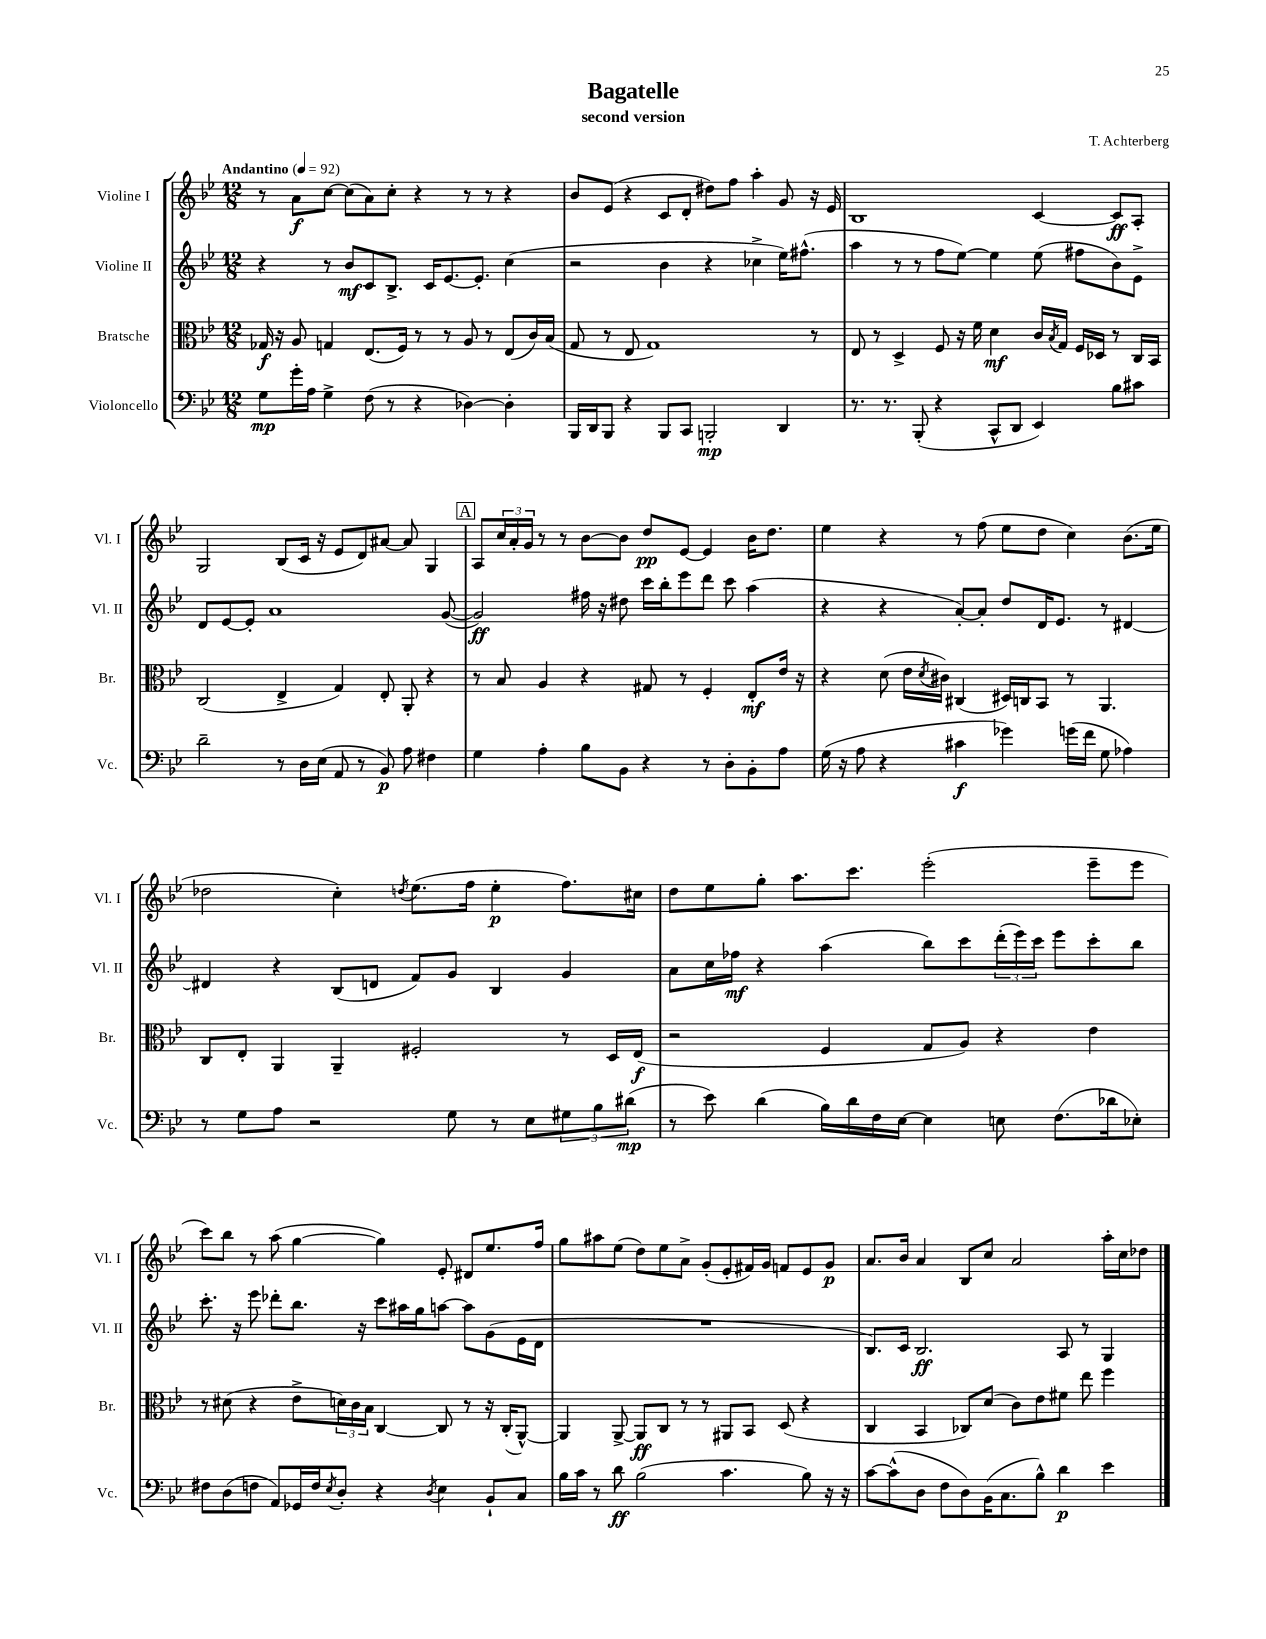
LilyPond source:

\header { title = "Bagatelle" composer = "T. Achterberg" subtitle = "second version" }
<<
\new StaffGroup <<
\new Staff = "s0" \with { instrumentName = "Violine I" shortInstrumentName = "Vl. I" } {
    \clef treble \key bes \major \numericTimeSignature \time 12/8 \tempo "Andantino" 4 = 92
    r8 a'8\f c''8~ c''8( a'8) c''8-. r4 r8 r8 r4 |
    bes'8 ees'8( r4 c'8 d'8-. dis''8) f''8 a''4-. g'8 r16 ees'16 |
    bes1 c'4~ c'8\ff a8-. |
    g2 bes8( c'16 r16 ees'8 d'8) ais'8~ ais'8 g4 |
    \mark \markup { \box "A" } a8 \tuplet 3/2 { c''16 a'16-. g'16 } r8 r8 bes'8~ bes'8 d''8\pp ees'8~ ees'4 bes'16 d''8. |
    ees''4 r4 r8 f''8( ees''8 d''8 c''4) bes'8.( ees''16 |
    des''2 c''4-.) \acciaccatura { d''8 } ees''8.( f''16 ees''4-.\p f''8.) cis''16 |
    d''8 ees''8 g''8-. a''8. c'''8. ees'''2-.( ees'''8-- ees'''8 |
    c'''8) bes''8 r8 a''8( g''4~ g''4) ees'8-. dis'8 ees''8. f''16 |
    g''8 ais''8 ees''8( d''8) ees''8 a'8-> g'8-.( ees'8-. fis'16) g'16 f'8 ees'8 g'8\p |
    a'8. bes'16 a'4 bes8 c''8 a'2 a''16-. c''16 des''8 \bar "|." |
}
\new Staff = "s1" \with { instrumentName = "Violine II" shortInstrumentName = "Vl. II" } {
    \clef treble \key bes \major \numericTimeSignature \time 12/8
    r4 r8 bes'8\mf c'8 bes8.-> c'16 ees'8.~ ees'8.-. c''4( |
    r2 bes'4 r4 ces''4-> ees''16) fis''8.-^( |
    a''4 r8 r8 f''8 ees''8~) ees''4 ees''8( fis''8 bes'8) ees'8-> |
    d'8 ees'8~ ees'8-. a'1 g'8~( |
    \mark \markup { \box "A" } g'2\ff) fis''16 r16 dis''8 c'''16 bes''16-. ees'''8 d'''8 c'''8 a''4( |
    r4 r4 a'8~-.) a'8-. d''8 d'16 ees'8. r8 dis'4~ |
    dis'4 r4 bes8( d'8 f'8) g'8 bes4 g'4 |
    a'8 c''16 fes''16\mf r4 a''4( bes''8) c'''8 \tuplet 3/2 { d'''16-.( ees'''16) c'''16 } ees'''8 c'''8-. bes''8 |
    c'''8.-. r16 ees'''8 des'''8-. bes''8. r16 c'''8 ais''16 g''16 a''8~ a''8 g'8( ees'16 d'16 |
    R1. |
    bes8.) c'16 bes2.\ff a8 r8 g4 \bar "|." |
}
\new Staff = "s2" \with { instrumentName = "Bratsche" shortInstrumentName = "Br." } {
    \clef alto \key bes \major \numericTimeSignature \time 12/8
    ges16\f r16 a8 g4 ees8.( f16) r8 r8 a8 r8 ees8( c'16) bes16( |
    g8 r8 ees8 g1) r8 |
    ees8 r8 d4-> f8 r16 f'16 d'4\mf c'16 \acciaccatura { bes8 } g16 f16 des16 r8 c16 bes,16 |
    c2( ees4-> g4) ees8-. a,8-. r4 |
    \mark \markup { \box "A" } r8 bes8 a4 r4 gis8 r8 f4-. ees8-.\mf ees'16 r16 |
    r4 d'8( ees'16 \acciaccatura { d'8 } cis'16) cis4( dis16) c16 bes,8 r8 a,4. |
    c8 ees8-. a,4 a,4-- fis2-. r8 d16 ees16\f( |
    r2 f4 g8 a8) r4 ees'4 |
    r8 dis'8( r4 ees'8-> \tuplet 3/2 { d'16) c'16 bes16 } c4~ c8 r8 r16 c16-.( a,8~-^) |
    a,4 a,8~-> a,8\ff c8 r8 r8 ais,8 bes,8 d8( r4 |
    c4 bes,4 ces8) d'8( c'8) ees'8 fis'8 ees''8 f''4 \bar "|." |
}
\new Staff = "s3" \with { instrumentName = "Violoncello" shortInstrumentName = "Vc." } {
    \clef bass \key bes \major \numericTimeSignature \time 12/8
    g8\mp g'16-. a16 g4-> f8( r8 r4 des4~) des4-. |
    bes,,16 d,16 bes,,8 r4 bes,,8 c,8 b,,2-.\mp d,4 |
    r8. r8. bes,,8-.( r4 c,8-^ d,8 ees,4) bes8 cis'8 |
    d'2-- r8 d16 ees16( a,8 r8 bes,8\p) a8 fis4 |
    \mark \markup { \box "A" } g4 a4-. bes8 bes,8 r4 r8 d8-. bes,8-. a8 |
    g16( r16 a8 r4 cis'4\f ges'4) g'16( f'16 g8 aes4) |
    r8 g8 a8 r2 g8 r8 ees8 \tuplet 3/2 { gis8 bes8 dis'8\mp( } |
    r8 ees'8) d'4( bes16) d'16 f16 ees16~ ees4 e8 f8.( des'16 ees8-.) |
    fis8 d8( f8 a,8) ges,16 f16 \acciaccatura { ees8 } d8-. r4 \acciaccatura { d8 } ees4 bes,8-! c8 |
    bes16 c'16 r8 d'8\ff bes2( c'4. bes8) r16 r16 |
    c'8~ c'8-^( d8 f8 d8) bes,16( c8. bes8-^) d'4\p ees'4 \bar "|." |
}
>>
>>
\layout { \context { \Score \remove "Bar_number_engraver" } }
